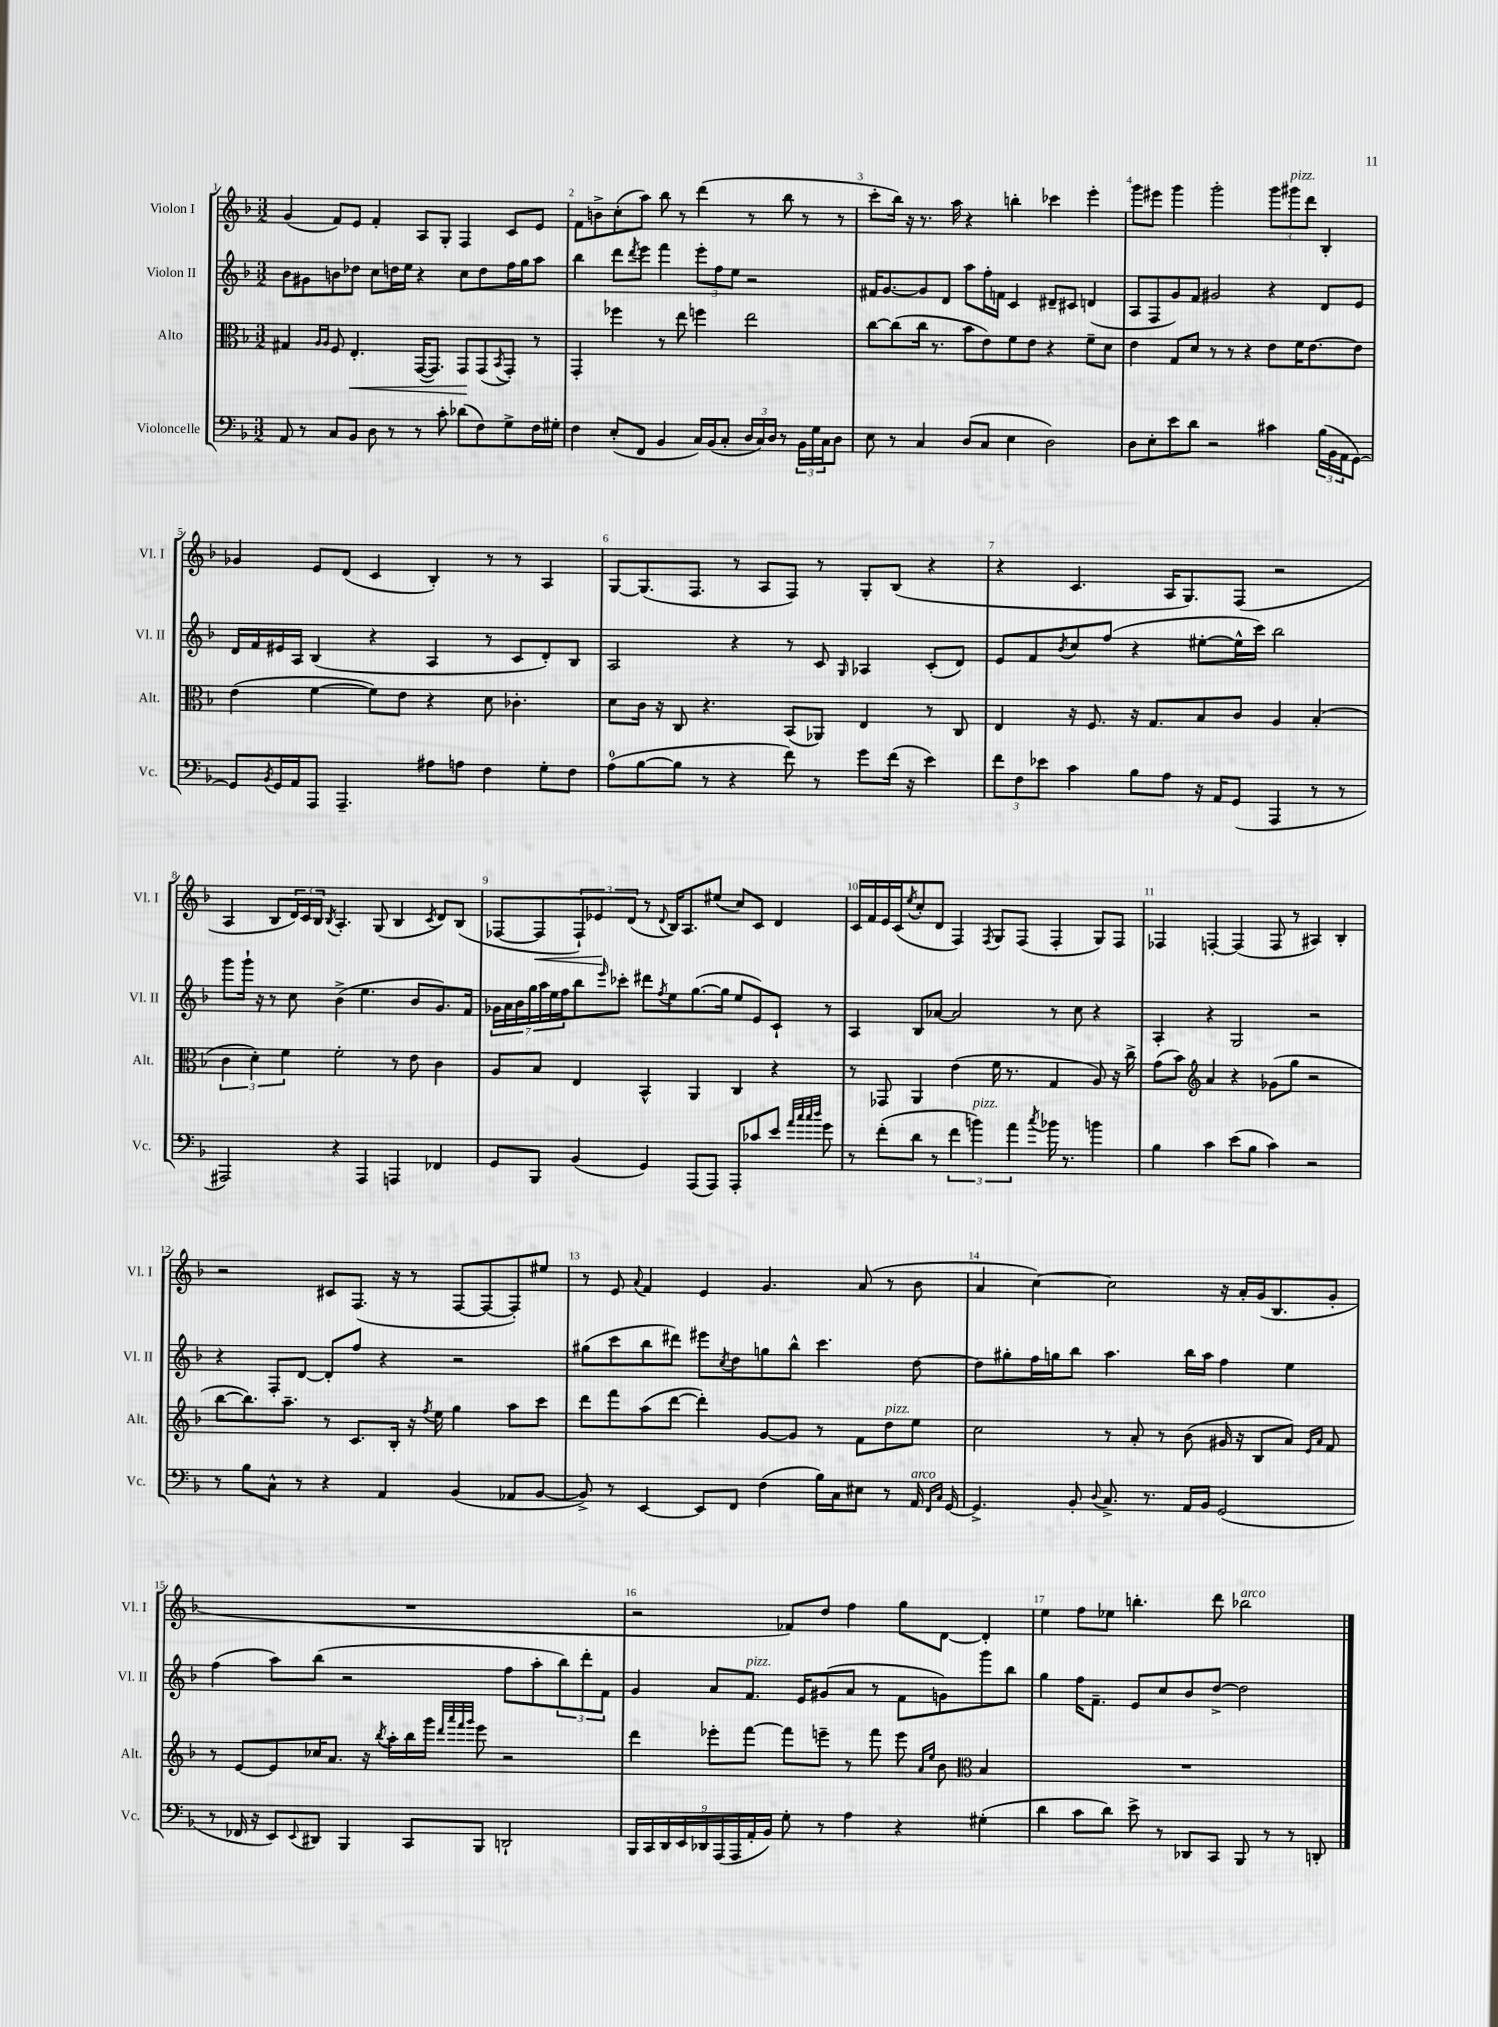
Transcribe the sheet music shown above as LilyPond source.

<<
\new StaffGroup <<
\new Staff = "s0" \with { instrumentName = "Violon I" shortInstrumentName = "Vl. I" } {
    \clef treble \key f \major \numericTimeSignature \time 3/2
    g'4( f'8) e'8 f'4-. a8 g8-. f4 c'8 e'8 |
    f'8 b'8-> c''8-.( a''8) bes''8 r8 d'''4( r8 bes''8 r8 r8 |
    c'''8-. bes''16) r16 r8. a''16 r4 b''4-. ces'''4 e'''4-. |
    g'''8 eis'''8 g'''4 g'''2-. \tuplet 3/2 { g'''8 gis'''8^\markup { \italic "pizz." } d'''8 } bes4-. |
    ges'4 e'8 d'8( c'4 bes4-.) r8 r8 a4 |
    g8~ g8.( f8. r8 a8 f8) r8 g8-. bes8( r4 |
    r4 c'4. a16 g8.) f8( r2 |
    a4 bes8 \tuplet 3/2 { d'16) c'16 bes16 } \acciaccatura { bes8 } a4.-. g8( bes4 \acciaccatura { c'8 } d'8) bes8( |
    fes8~ fes8\< \tuplet 3/2 { fes8-!) ees'8\! d'8( } r8 \appoggiatura { d'8 } bes16) a8. eis''8( c''8) c'8 d'4 |
    c'16 f'16 e'16 c'16( \acciaccatura { e''8 } c''8-. d'8 f4) \acciaccatura { f8 } g8 f8( f4-. g8) f8 |
    fes4 f4~-. f4( f8 r8 ais4) bes4-. |
    r2 cis'8 f8.( r16 r8 f8~ f8~ f8-.) eis''8 |
    r8 e'8 \appoggiatura { a'8 } f'4 e'4 g'4. a'8( r8 bes'8 |
    a'4 c''4~) c''2 r16 a'16-. g'16( bes8. g'8-. |
    R1. |
    r2 fes'8) d''8 f''4 g''8 d'8~ d'4-. |
    e''4 f''8 ees''8 b''4.-. d'''8 bes''2^\markup { \italic "arco" } \bar "|." |
}
\new Staff = "s1" \with { instrumentName = "Violon II" shortInstrumentName = "Vl. II" } {
    \clef treble \key f \major \numericTimeSignature \time 3/2
    bes'8 gis'8 b'8 des''8 c''8 d''16 e''16 r4 c''8 d''8 f''16 g''16 a''8 |
    bes''4 d'''8 \acciaccatura { d'''8 } e'''8 f'''4 \tuplet 3/2 { e'''8-. f''8 e''8 } r2 |
    fis'16 g'8.~ g'8 d'8 a''8 f''16-. f'16 c'4 dis'8-- cis'8 d'4( |
    a8 f8 g'8) f'8 gis'2 r4 d'8 e'8 |
    d'16 f'16 eis'16 a16 bes4( r4 a4 r8 c'8 d'8-.) bes8 |
    a2 r4 r8 c'8 \grace { g16 } aes4 c'8-.( d'8) |
    e'8 f'8 \acciaccatura { bes'8 } c''8 f''8( r4 eis''8~-. eis''16-^ c'''16) bes''2 |
    g'''8 g'''16-! r16 r8 c''8 bes'4->( e''4. bes'8 g'8.) f'16 |
    \tuplet 7/4 { ges'16 a'16 bes'16 g''16 a''16 e''16 f''16 } bes''8 \grace { e'''16 } ces'''8-. dis'''8 \acciaccatura { f''8 } e''8 g''8.~( g''16 e''8 e'8) c'8-! r8 |
    a4 bes8 aes'8~ aes'2 r8 c''8 r4 |
    a4-. r4 g2 r2 |
    r4 f8-. d'8~ d'8-. f''8 r4 r2 |
    gis''8( c'''8 bes''8 dis'''8) eis'''8 \acciaccatura { c''8 } d''8 g''8 bes''8-^ c'''4. d''8~ |
    d''8 gis''8-. f''16 g''16 bes''8 a''4. bes''16 a''16 f''4 e''4 |
    f''4( a''8) bes''8( r2 f''8 a''8-. \tuplet 3/2 { bes''8) d'''8-. f'8 } |
    g'4 a'8 f'8.^\markup { \italic "pizz." } e'16 gis'8( a'8 r8 f'8 g'8) g'''8 bes''8 |
    g''4 f''16 f'8.-- e'8 c''8 bes'8 d''8~-> d''2 \bar "|." |
}
\new Staff = "s2" \with { instrumentName = "Alto" shortInstrumentName = "Alt." } {
    \clef alto \key f \major \numericTimeSignature \time 3/2
    gis4 \grace { a16 a16 } f8 e4.-.\< g,16~( g,8.) g,8\! g,8( \acciaccatura { bes,8 } g,8-.) r8 |
    g,4-. fes''4 r8 e''8 f''4 e''2 |
    c''8~ c''8( c''16 r8. bes'8 e'8) f'8 e'8 r4 f'8-- d'8 |
    e'4 g8 d'8 r8 r8 r4 e'8 f'16 e'8.~ e'8 |
    e'4( f'4~ f'8) e'8 r4 d'8 ces'4.-. |
    d'8 c'16 r16 c8 r4. bes,8( aes,8) e4 r8 c8 |
    e4 r16 f8. r16 g8. bes8 c'8 a4 bes4-.( |
    \tuplet 3/2 { c'4 d'4-.) f'4 } f'2-. r8 e'8 c'4 |
    a8 bes8 e4 bes,4-^ a,4 c4 r4 |
    r8 ges,8 a,4 e'4( f'16 r8. g4 a8) r16 c''16-> |
    g'8( bes'8) \clef treble a'4 r4 ges'8( g''8 r2 |
    bes''8~ bes''8.) a''8.-- r8 c'8. bes16-. r16 \acciaccatura { f''8 } e''16 g''4 a''8 c'''8 |
    d'''8 f'''8 a''8( d'''8~ d'''4-.) g'8~ g'8 r8 f'8 d''8^\markup { \italic "pizz." } e''8 |
    c''2 r8 a'8-. r8 bes'8( gis'16 r16 bes8 a'8) \grace { e'16 a'16 } f'8 |
    r8 e'8~ e'8 ces''16 a'8. r16 \acciaccatura { bes''8 } a''16-. bes''16 g'''16 \grace { d'''32 a'''32 f'''32 g'''32 } e'''8 r2 |
    d'''4 ees'''8-. f'''8~ f'''8 e'''8-- r8 f'''8 e'''8 \grace { a'16 e''16 } bes'8 \clef alto bes4 |
    R1. \bar "|." |
}
\new Staff = "s3" \with { instrumentName = "Violoncelle" shortInstrumentName = "Vc." } {
    \clef bass \key f \major \numericTimeSignature \time 3/2
    a,8 r8 c8 bes,8 d8 r8 r8 c'8-. des'8( f8) g8-> f16 gis16-. |
    f4 e8-.( f,8 bes,4 c16) bes,16( c8-. \tuplet 3/2 { d16 c16) d16 } r8 \tuplet 3/2 { bes,16 g16 c16 } d8 |
    e8 r8 c4 d8( c8 e4 d2) |
    d8 e8-. e'8 d'8 r2 cis'4 \tuplet 3/2 { bes16( bes,16 a,16 } g,8~) |
    g,8 \acciaccatura { bes,8 } g,16 a,16 a,,8 a,,4.-- ais8 a8 f4 g8-. f8 |
    a8-0( bes8~ bes8 r8 r4 f'8) r8 g'8 f'16( r16 e'4) |
    \tuplet 3/2 { f'8 f8 ees'8 } c'4 bes8 a8 r16 a,16 g,8( a,,4 r8 r8 |
    ais,,2) r4 ais,,4 a,,4 fes,4 |
    g,8 bes,,8 bes,4( g,4) a,,8( a,,8) a,,8-. ces'8 e'8 \grace { a'32 c''32 c''32 d''32 } g'8 |
    r8 f'8-.( d'8 r8 \tuplet 3/2 { f'4 b'4^\markup { \italic "pizz." }) a'4 } \acciaccatura { c''8 } bes'16 r8. b'4 |
    bes4 c'4 e'8( bes8 c'4) r2 |
    r8 bes8 c8-^ r8 r4 a,4 bes,4( aes,8 bes,8~ |
    bes,8->) r8 e,4~ e,8 f,8 f4( bes16) c16 eis8 r8 a,16^\markup { \italic "arco" } \grace { f,16 c16 } g,16~ |
    g,4.-> bes,8-. \appoggiatura { d8 } c8.-> r8. a,16 bes,16 g,2( |
    r8 fes,16 r16 e,8) \appoggiatura { e,8 } dis,8 bes,,4 c,8 bes,,8 d,2-! |
    \tuplet 9/8 { bes,,16 c,16 d,16 e,16 des,16 a,,16( a,,16 a,16-. bes,16) } g8-. r8 a4 r4 gis4-.( |
    d'4 c'8 d'8) e'8-> r8 des,8 c,8 bes,,8 r8 r8 d,8-. \bar "|." |
}
>>
>>
\layout { \context { \Score \override BarNumber.break-visibility = ##(#f #t #t) barNumberVisibility = #all-bar-numbers-visible } }
